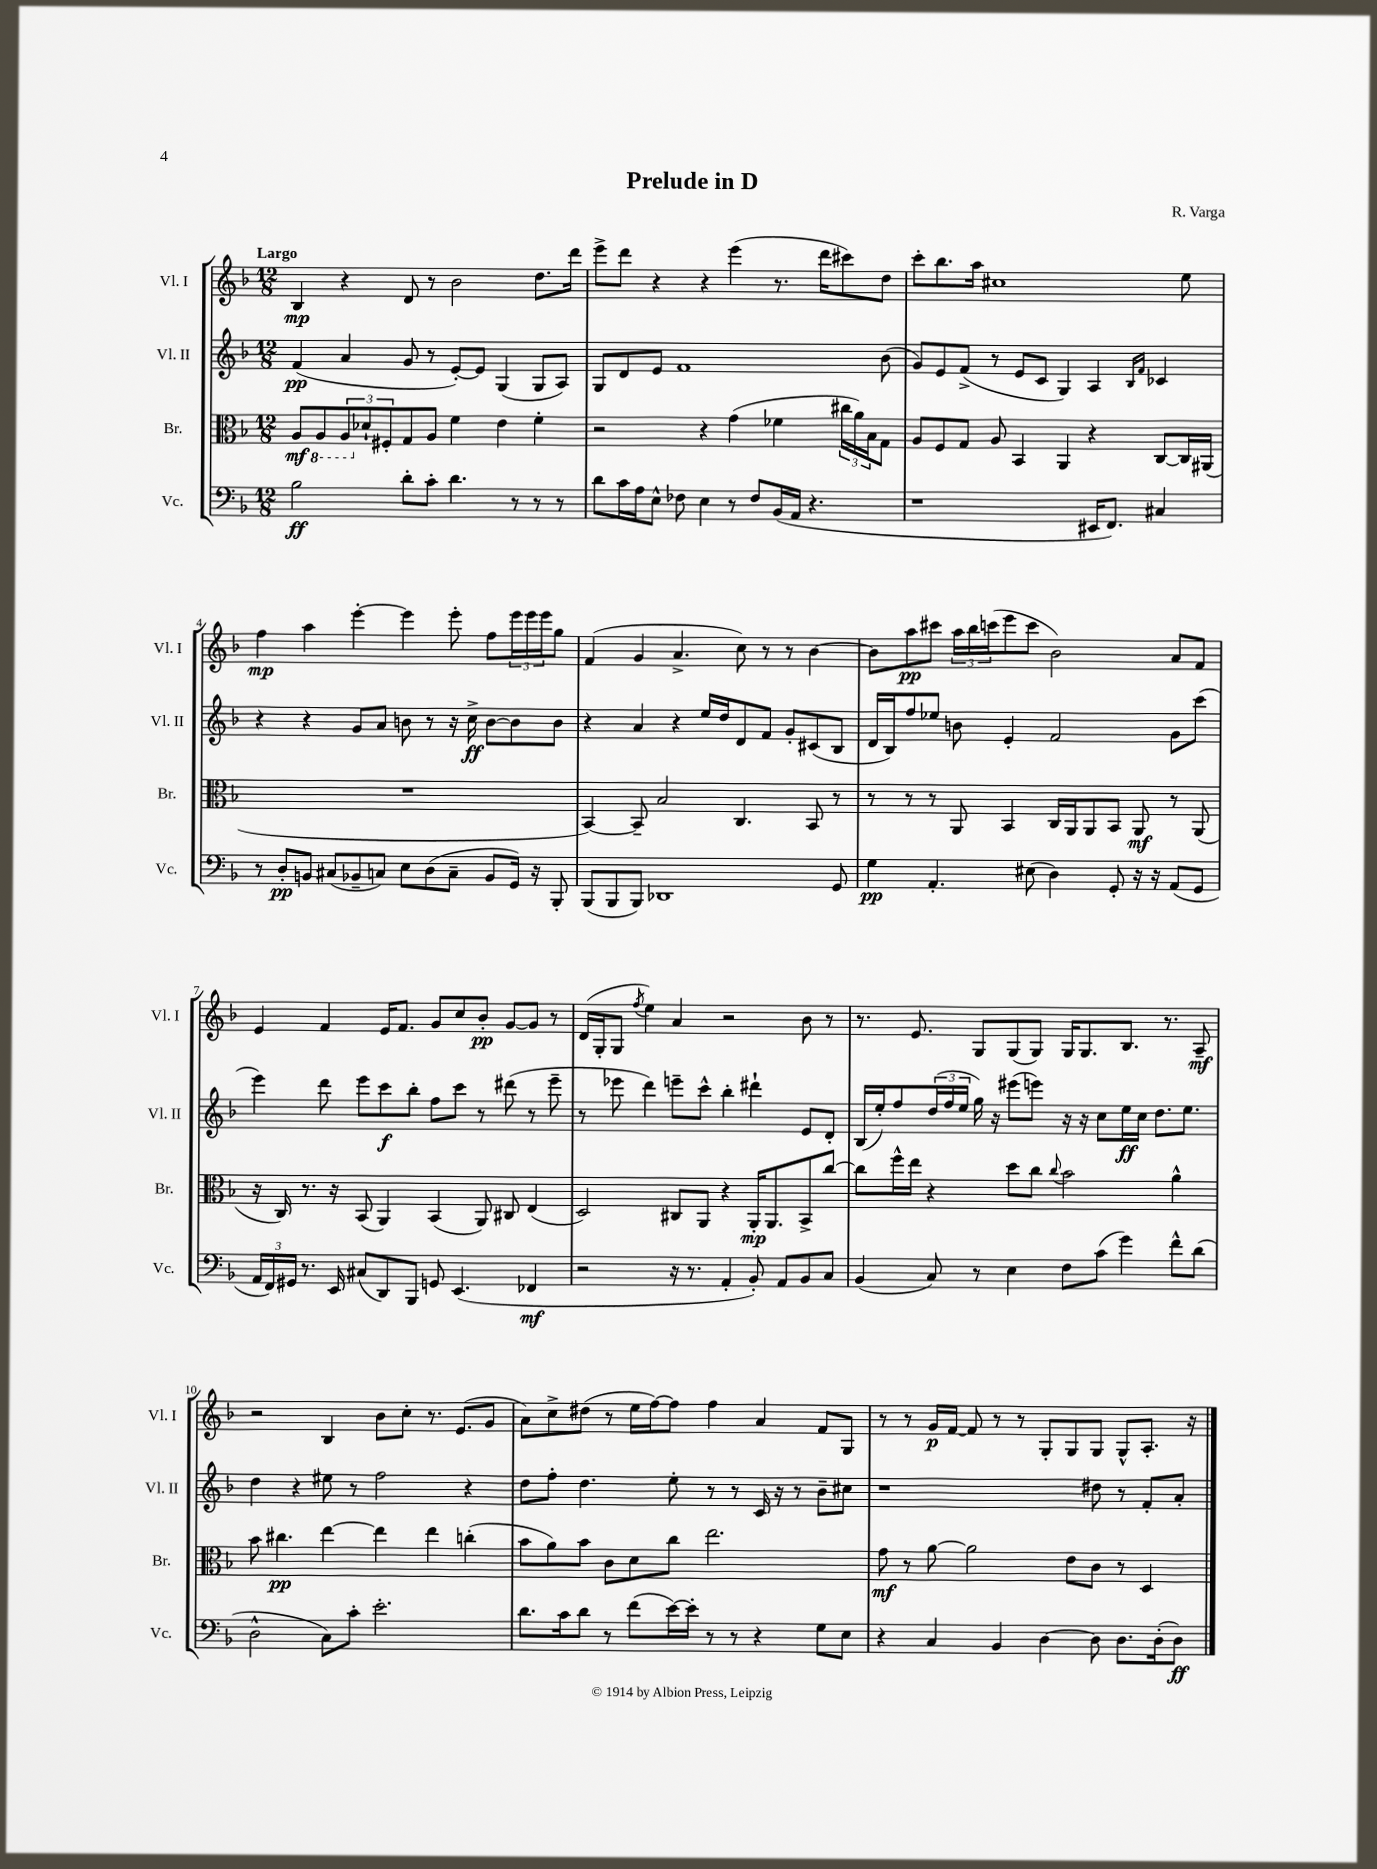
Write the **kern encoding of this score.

**kern	**kern	**kern	**kern
*staff4	*staff3	*staff2	*staff1
*clefF4	*clefC3	*clefG2	*clefG2
*k[b-]	*k[b-]	*k[b-]	*k[b-]
*M12/8	*M12/8	*M12/8	*M12/8
2B-	8A	(4f	4B-
.	8AA	.	.
.	12AA	4a	4r
.	12d-`	.	.
.	12F#'	.	.
8d'	8G	8g	8d
8c'	8A	8r	8r
4.d	4f	[8e')	2b-
.	.	8e]	.
.	4e	(4G	.
8r	.	.	.
8r	4f'	8G	8.dd
8r	.	8A)	.
.	.	.	16ddd
=	=	=	=
8d	2r	8G	8eee^
16c	.	8d	8ddd
16A	.	.	.
8E^^	.	8e	4r
8F-	.	1f	.
4E	4r	.	4r
8r	(4g	.	(4eee
8F-	.	.	.
(16BB-	4f-	.	8.r
16AA	.	.	.
4.r	.	.	.
.	.	.	16ddd
.	24cc#	.	8ccc#)
.	24a)	.	.
.	24B-	.	.
.	8G	(8b-	8dd
=	=	=	=
1r	8A	8g)	8ccc'
.	8F	8e	8.bb-
.	8G	(8f^	.
.	.	.	16aa
.	8A	8r	1cc#
.	4BB-	8e	.
.	.	8c	.
.	4AA	4G)	.
16EE#	4r	4A	.
8.FF)	.	.	.
.	.	16qqB-	.
.	.	16qqf	.
4C#	[8C	4c-	.
.	16C]	.	8ee
.	(16AA#	.	.
=	=	=	=
8r	1.r	4r	4ff
8D'	.	.	.
8BB	.	4r	4aa
(8C#	.	.	.
8BB-~	.	8g	[4eee'
8C)	.	8a	.
8E	.	8b	4eee]
(8D	.	8r	.
8C~	.	16r	8eee'
.	.	16cc^	.
8BB-	.	[8b	8ff
16GG)	.	8b]	24eee
.	.	.	24eee
16r	.	.	.
.	.	.	24eee
8BBB-'	.	8b	8gg
=	=	=	=
(8BBB-	[4BB-)	4r	(4f
8BBB-	.	.	.
8BBB-)	8BB-~]	4a	4g
1DD-	2B-	.	.
.	.	4r	4.a^
.	.	16ee	.
.	.	16dd	.
.	4.C	8d	8cc)
.	.	8f	8r
.	.	8g'	8r
.	8BB-	(8c#	[4b-
8GG	8r	8B-	.
=	=	=	=
4G	8r	16d	8b-]
.	.	16B-)	.
.	8r	8ff	8aa
4.AA'	8r	8ee-	8ccc#
.	8AA	8b	24aa
.	.	.	24bb-
.	.	.	(24ccc
.	4BB-	4e'	8eee
(8E#	.	.	8ccc
4D)	16C	2f	2b-)
.	16AA	.	.
.	8AA	.	.
8GG'	8BB-	.	.
16r	8AA	.	.
16r	.	.	.
(8AA	8r	8g	8a
8GG	(8AA	(8ccc	8f
=	=	=	=
24AA	16r	4eee)	4e
24FF)	.	.	.
.	16C)	.	.
24GG#	.	.	.
8.r	8.r	.	.
.	.	8ddd	4f
16EE	16r	.	.
(8C#	(8BB-	8eee	.
8DD)	4AA)	8ccc	16e
.	.	.	8.f
8BBB-	.	8bb-'	.
8GG	(4BB-	8ff	8g
(4.EE	.	8ccc	8cc
.	8AA)	8r	8b-'
.	8C#	(8ddd#	[8g
4FF-	(4E	8r	8g]
.	.	8eee~	8r
=	=	=	=
2r	2D)	8r	(16d
.	.	.	16G'
.	.	8eee-	8G
.	.	.	8qff
.	.	4ddd)	4ee)
16r	8C#	8eee~	4a
8.r	.	.	.
.	8AA	8ccc^^	.
4AA'	4r	4bb-'	2r
8BB-')	16AA'	4ddd#`	.
.	8.AA	.	.
8AA	.	.	.
8BB-	8BB-^	8e	8b-
8C	[8cc	8d'	8r
=	=	=	=
(4BB-	8cc]	(16B-	8.r
.	.	16ee')	.
.	16ff^^	8ff	.
.	16ee	.	8.e
8C)	4r	(24dd	.
.	.	24ff	.
.	.	24ee	.
8r	.	16gg)	8G
.	.	16r	.
4E	8dd	(8eee#	(8G
.	8cc	8eee)	8G)
.	8qqcc	.	.
8F	2b-	16r	16G
.	.	16r	8.G
(8c	.	8cc	.
4g)	.	16ee	8.B-
.	.	16cc	.
.	.	8.dd	.
.	.	.	8.r
8f^^	4a^^	.	.
.	.	8.ee	.
(8d	.	.	8A~
=	=	=	=
2D^^	8b-	4dd	2r
.	4.cc#	.	.
.	.	4r	.
8C)	[4ee	8ee#	4B-
8c'	.	8r	.
2.e'	4ee]	2ff	8b-
.	.	.	8cc'
.	4ee	.	8.r
.	.	.	(8.e
.	(4cc'	4r	.
.	.	.	8g
=	=	=	=
8.d	8b-	8dd	8a)
.	8a)	8ff'	8cc^
16c	.	.	.
8d	8b-	4.dd	(8dd#
8r	8c	.	8r
(8f	8d	.	16ee
.	.	.	[16ff)
[16e)	8cc	8ee'	8ff]
16e']	.	.	.
8r	2.ee	8r	4ff
8r	.	8r	.
4r	.	16c	4a
.	.	16r	.
.	.	8r	.
8G	.	8b-~	8f
8E	.	8cc#	8G
=	=	=	=
4r	8g	1r	8r
.	8r	.	8r
4C	[8a	.	16g
.	.	.	[16f
.	2a]	.	8f]
4BB-	.	.	8r
.	.	.	8r
[4D	.	.	8G'
.	8e	.	8G
8D]	8c	8dd#	8G
8.D	8r	8r	8G^^
.	4D	8f'	8.A'
(16D'	.	.	.
8D)	.	8a'	.
.	.	.	16r
==	==	==	==
*-	*-	*-	*-
